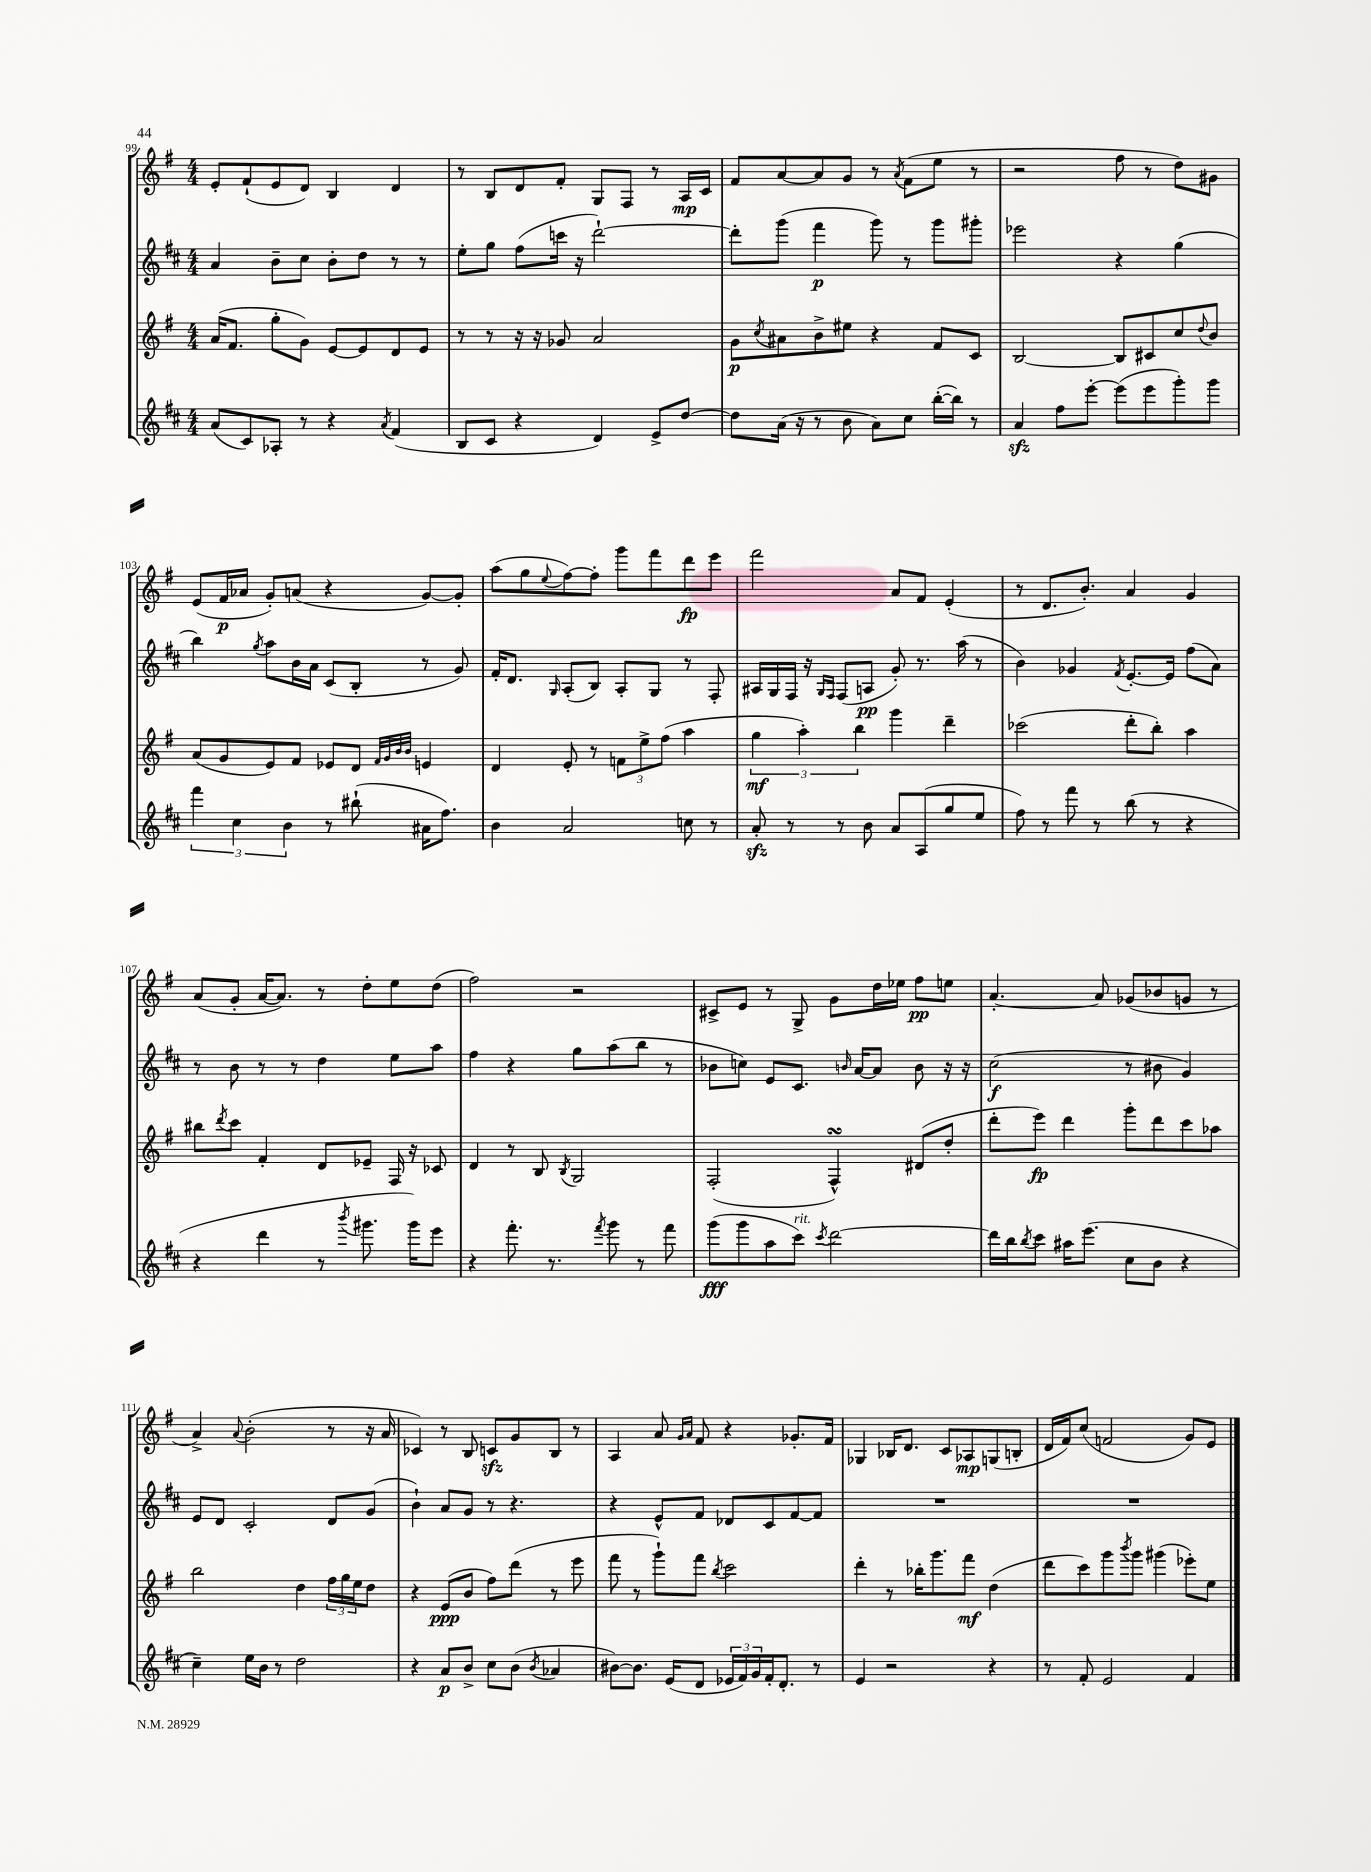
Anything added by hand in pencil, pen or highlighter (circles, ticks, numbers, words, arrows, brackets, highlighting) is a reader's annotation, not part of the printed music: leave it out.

**kern	**kern	**kern	**kern
*staff4	*staff3	*staff2	*staff1
*clefG2	*clefG2	*clefG2	*clefG2
*k[f#c#]	*k[f#]	*k[f#c#]	*k[f#]
*M4/4	*M4/4	*M4/4	*M4/4
(8a/L	(16a/LK	4a/	8e'/L
.	8.f#/J	.	.
8c#/)	.	.	(8f#`/
8A-'/J	8gg'\L	8b~\L	8e/
8r	8g\J)	8cc#\J	8d/J)
4r	[8e/L	8b'\L	4B/
.	8e/]	8dd\J	.
8qa/	.	.	.
(4f#/	8d/	8r	4d/
.	8e/J	8r	.
=	=	=	=
8B/L	8r	8ee'\L	8r
8c#/J	8r	8gg\J	8B/L
4r	16r	(8ff#\L	8d/
.	16r	.	.
.	8g-/	16ccc\Jk	8f#'/J
.	.	16r	.
4d/)	2a/	[2ddd`\)	8G/L
.	.	.	8F#/J
8e^/L	.	.	8r
[8dd/J	.	.	16A/LL
.	.	.	16c/JJ
=	=	=	=
8dd\]L	8g\L	8ddd'\]L	8f#/L
.	8qcc/	.	.
(16a\Jk	8a#\	(8ggg\J	[8a/
16r	.	.	.
8r	8b^\	4fff#\	8a/]
8b\	8ee#\J	.	8g/J
8a\L)	4r	8ggg\)	8r
.	.	.	8qa/
8cc#\J	.	8r	(8f#\L
([16bb'\LL	8f#/L	8ggg\L	8ee\J
16bb\]JJ)	.	.	.
8r	8c/J	8ggg#'\J	8r
=	=	=	=
4a/	[2B/	2eee-\	2r
8ff#\L	.	.	.
[8eee'\J	.	.	.
(8eee\]L	8B/]L	4r	8ff#\
8eee\	8c#/	.	8r
8ggg'\)	8cc/	(4gg\	8dd\L)
.	8qqdd/	.	.
8ggg\J	8b/J	.	8g#\J
=	=	=	=
6fff#\	(8a/L	4bb\)	(8e/L
.	8g/	.	16f#/L
6cc#\	.	.	.
.	.	.	16a-/JJ
.	.	8qgg/	.
.	8e/)	8aa\L	8g'/L)
6b\	.	.	.
.	8f#/J	16b\L	(8a/J
.	.	16a\JJ	.
8r	8e-/L	(8c#/L	4r
(8bb#`\	8d/J	8B'/J	.
.	32qqf#/LLL	.	.
.	32qqg/	.	.
.	32qqb/	.	.
.	32qqb/JJJ	.	.
16a#\LK	4e/	8r	[8g/L)
8.ff#\J)	.	.	.
.	.	8g/)	8g'/]J
=	=	=	=
4b\	4d/	16f#'/LK	(8aa\L
.	.	8.d/J	.
.	.	.	8gg\
.	.	16qqG/	8qqee/
2a/	8e'/	(8A'/L	[8ff#\)
.	8r	8B/J)	8ff#'\]J
.	12f\L	8A'/L	8ggg\L
.	12ee^\	.	.
.	.	8G/J	8fff#\
.	(12ff#\J	.	.
8cc\	4aa\	8r	8ddd\
8r	.	8F#'/	8eee\J
=	=	=	=
8a'/	6gg\	16A#/LL	2fff#\
.	.	16G/	.
8r	.	16F#/JJ	.
.	6aa'\)	.	.
.	.	16r	.
.	.	16qqG/LL	.
.	.	16qqF#/JJ	.
8r	.	(8F#/L	.
.	6bb\	.	.
8b\	.	8A/J	.
8a/L	4ggg\	8g'/)	8a/L
(8A/	.	8.r	8f#/J
8gg/	4ddd~\	.	(4e'/
.	.	(16aa\	.
8ee/J	.	8r	.
=	=	=	=
8ff#\)	(2ccc-\	4b\)	8r
8r	.	.	8.d/L
8fff#\	.	4g-/	.
.	.	.	8.b'/J)
8r	.	.	.
.	.	8qf#/	.
(8bb\	8ddd'\L	[8.e'/L	4a/
8r	8bb'\J)	.	.
.	.	16e/]Jk	.
4r	4aa\	(8ff#\L	4g/
.	.	8a\J)	.
=	=	=	=
4r	8bb#\L	8r	(8a/L
.	8qddd/	.	.
.	8ccc\J	8b\	8g'/J
4ddd\	4f#'/	8r	[16a/LK
.	.	.	8.a/]J)
.	.	8r	.
8r	8d/L	4dd\	8r
8qbbb/	.	.	.
8.ggg#\	8e-~/J	.	8dd'\L
.	16F#/	8ee\L	8ee\
16ggg#\LK)	16r	.	.
8eee\J	8c-/	8aa\J	(8dd\J
=	=	=	=
4r	4d/	4ff#\	2ff#\)
8.fff#'\	8r	4r	.
.	8B/	.	.
8.r	.	.	.
.	8qB/	.	.
.	2G/	8gg\L	2r
8qfff#/	.	.	.
8ggg\	.	(8aa\	.
8r	.	8bb\J	.
8fff#\	.	8r	.
=	=	=	=
(8ggg\L	(2F#'/	8b-\L	8c#^/L
8ggg\	.	8cc\J)	8e/J
8aa\	.	8e/L	8r
8ccc#\J)	.	8.c#/J	8G^/
8qccc#/	.	.	.
[2ddd\	4F#^^/)	.	8g\L
.	.	16qqb/	.
.	.	[16a/LK	.
.	.	8a/]J	16dd\L
.	.	.	16ee-\JJ
.	(8d#/L	8b\	8ff#\L
.	8dd'/J	16r	8ee\J
.	.	16r	.
=	=	=	=
16ddd\]LL	8ddd'\L	(2cc#\	[4.a'/
16bb\J	.	.	.
8qbb/	.	.	.
8ccc#\J	8eee\J)	.	.
16aa#\LK	4ddd\	.	.
(8.eee\J	.	.	.
.	.	.	8a/]
8cc#\L	8ggg'\L	8r	(8g-/L
8b\J	8ddd\	8b#\	8b-/
4r	8ccc\	4g/)	8g/J
.	8aa-\J	.	8r
=	=	=	=
4cc#~\)	2bb\	8e/L	4a^/)
.	.	8d/J	.
.	.	.	8qqa/
16ee\LL	.	2c#'/	(2b'\
16b\JJ	.	.	.
8r	.	.	.
2dd\	4dd\	.	.
.	24ff#\LL	8d/L	8r
.	24gg\	.	.
.	24ee\J	.	.
.	8dd\J	(8g/J	16r
.	.	.	16a/
=	=	=	=
4r	4r	4b`\)	4c-/)
8a/L	(8e/L	8a/L	8r
8b^/J	8b/J	8g/J	8B/
8cc#\L	8ff#\L)	8r	8c/L
(8b\J	(8ddd\J	4.r	8g/
8qb/	.	.	.
4a-/	8r	.	8B/J
.	8eee\	.	8r
=	=	=	=
[8b#\L)	8fff#\	4r	4A/
8.b#\]J	8r	.	.
.	8ggg`\L)	8e^^/L	8a/
(16e/LK	.	.	.
.	.	.	16qqg/LL
.	.	.	16qqa/JJ
8d/J	8fff#\J	8f#/J	8f#/
.	8qbb/	.	.
24e-/LL	2ccc\	8d-/L	4r
24f#/)	.	.	.
24g/	.	.	.
16f#'/J	.	8c#/	.
8.d'/J	.	.	.
.	.	[8f#/	8.g-'/L
8r	.	8f#/]J	.
.	.	.	16f#/Jk
=	=	=	=
4e/	4ddd'\	1r	4G-/
2r	8r	.	16B-/LK
.	.	.	8.d/J
.	16bb-'\LK	.	.
.	8.ggg\	.	.
.	.	.	8c/L
.	8fff#\J	.	8A-/
4r	(4dd\	.	(8G/
.	.	.	8B'/J
=	=	=	=
8r	8ddd\L	1r	16d/LL
.	.	.	16f#/J)
8f#'/	8ccc\)	.	(8cc/J
2e/	8ggg\	.	2f/
.	8qbbb/	.	.
.	8ggg\J	.	.
.	(4ggg#\	.	.
4f#/	8eee-'\L)	.	8g/L)
.	8ee\J	.	8e/J
==	==	==	==
*-	*-	*-	*-
